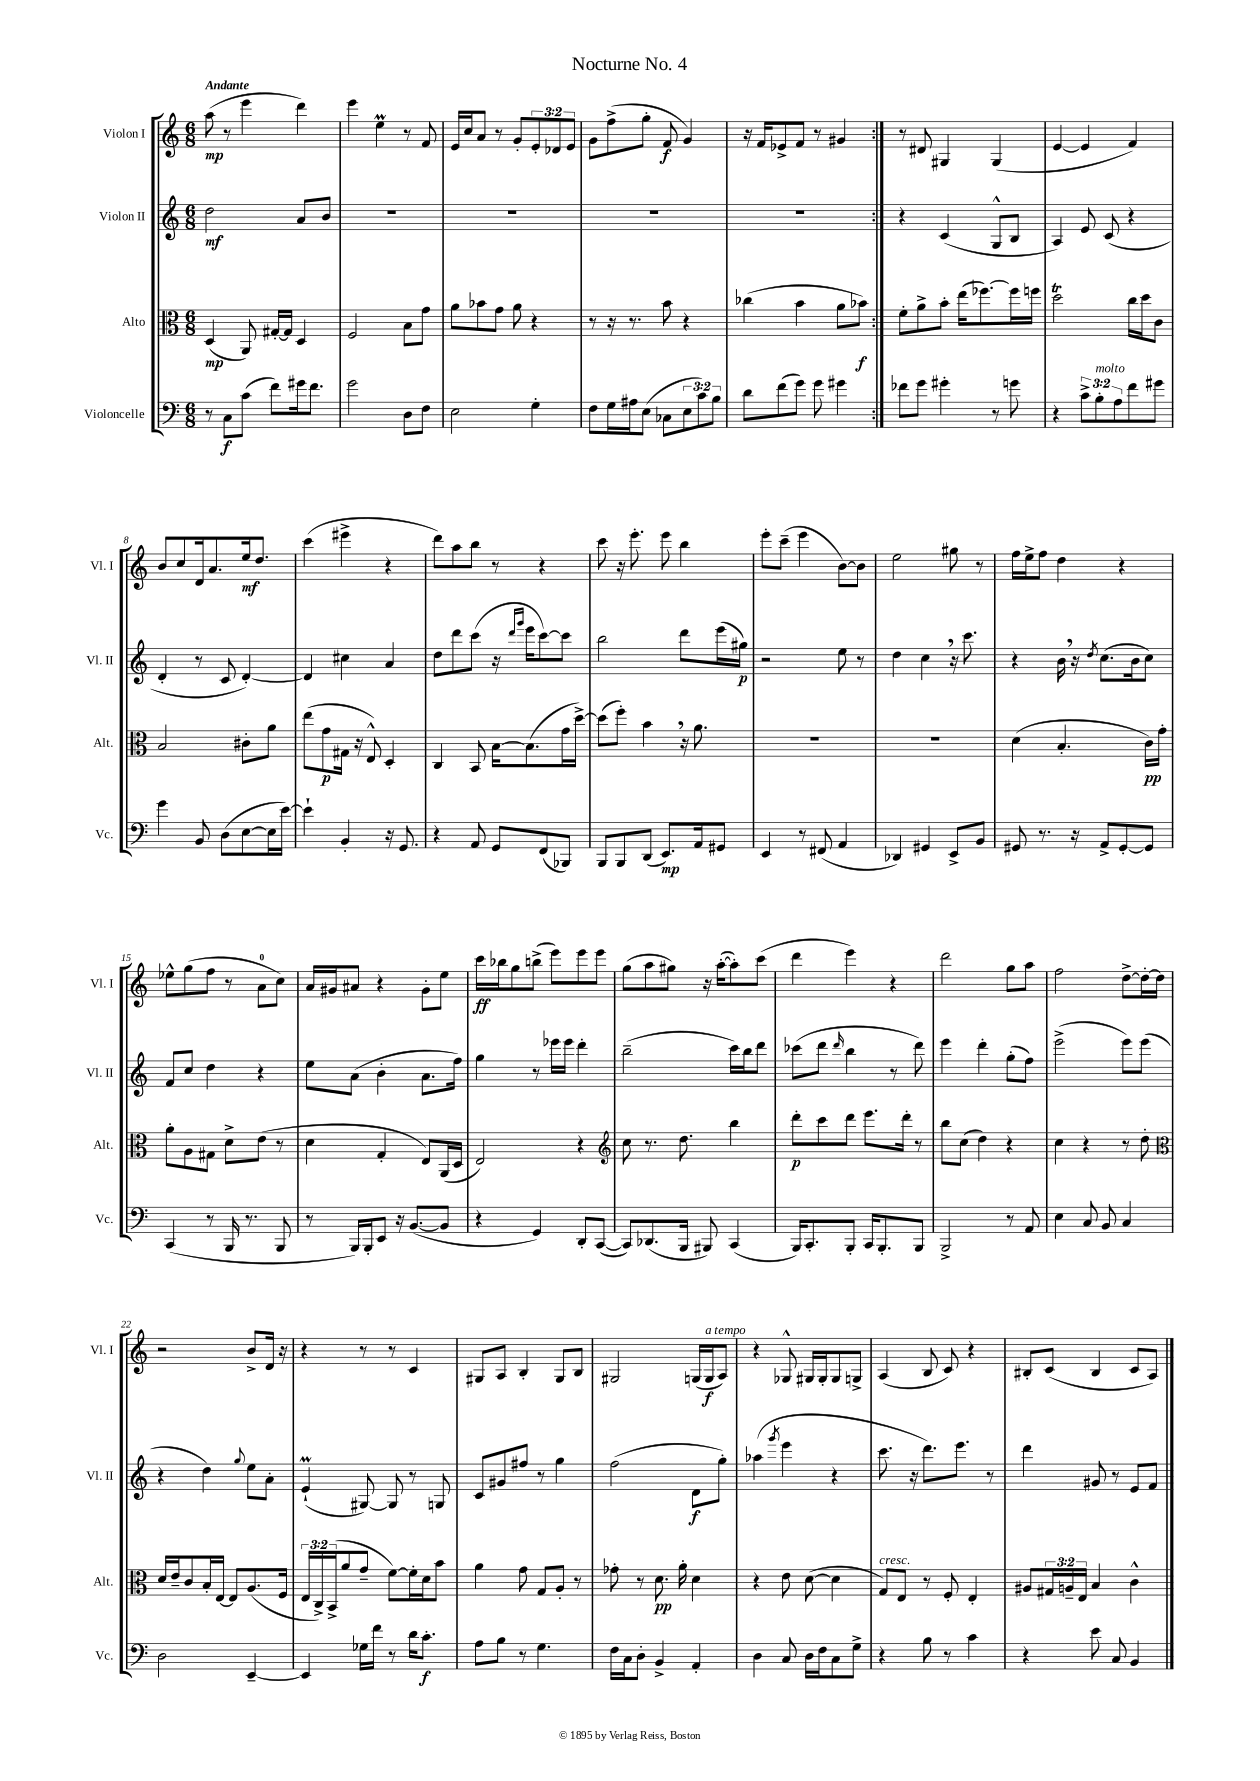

**kern	**kern	**kern	**kern
*staff4	*staff3	*staff2	*staff1
*clefF4	*clefC3	*clefG2	*clefG2
*k[]	*k[]	*k[]	*k[]
*M6/8	*M6/8	*M6/8	*M6/8
8r	(4D/	2dd\	(8aa\
8C\L	.	.	8r
(8c\J	8AA/)	.	4eee\
8f\L)	[16G#'/LL	.	.
.	16G#/]JJ	.	.
16g#\k	4D/	8a/L	4ddd\)
8.f\J	.	.	.
.	.	8b/J	.
=	=	=	=
2g\	2F/	2.r	4eee\
.	.	.	4ee\
8D\L	8B\L	.	8r
8F\J	8g\J	.	8f/
=	=	=	=
2E\	8a\L	2.r	16e/LL
.	.	.	16cc/J
.	8b-\	.	8a/J
.	8g\J	.	8r
.	8a\	.	8g'/L
4G'\	4r	.	12e'/
.	.	.	12d-/
.	.	.	12e/J
=	=	=	=
8F\L	8r	2.r	8g\L
16G\L	16r	.	(8ff^\
16A#\J	8.r	.	.
(8E\J	.	.	8gg'\J
8C-\L	8b\	.	8f/
12E\	4r	.	4g/)
12c\)	.	.	.
12B\J	.	.	.
=	=	=	=
8d\L	(4cc-\	2.r	16r
.	.	.	16f/LK
(8f\	.	.	8e-^/
8g\J)	4b\	.	8f/J
8g\	.	.	8r
4g#\	8a\L	.	4g#/
.	8b-\J)	.	.
=:|!	=:|!	=:|!	=:|!
8f-\L	8f'\L	4r	8r
8g\J	8a^\	.	8d#/
4g#'\	8b'\J	(4c/	4G#/
.	(16ee\LK	.	.
.	[8.ff-\)	.	.
8r	.	8G^^/L	(4G#/
8g\	16ff-\]L	8B/J	.
.	16ff\JJ	.	.
=	=	=	=
4r	2dd\	4A/)	[4e/
12c^\L	.	8e/	4e/]
12B'\	.	.	.
.	.	(8c/	.
12A\	.	.	.
8f\	16cc\LL	4r	4f/)
.	16dd\J	.	.
8g#\J	8c\J	.	.
=	=	=	=
4g\	2B/	4d'/	8b/L
.	.	.	8cc/
8BB/	.	8r	16d/k
.	.	.	8.a/
(8D\L	.	8c/	.
[8E\	8c#'\L	[4d'/)	16ee/k
.	.	.	8.dd/J
16E\]L	8a\J	.	.
[16e\JJ)	.	.	.
=	=	=	=
4e`\]	(8ee\L	4d/]	(4ccc\
.	8g\	.	.
4BB'/	16G#\Jk	4cc#\	4eee#^\
.	16r	.	.
.	8E^^/)	.	.
16r	4D'/	4a/	4r
8.GG/	.	.	.
=	=	=	=
4r	4C/	8dd\L	8ddd\L)
.	.	8ddd\	8aa\
8AA/	8BB/	(8ccc\J	8bb\J
8GG/L	[16B\LK	16r	8r
.	.	16qqddd/LL	.
.	.	16qqggg/JJ	.
.	(8.B\]	16eee\LK	.
(8FF/	.	[8ccc\)	4r
8BBB-/J)	16g\L	8ccc\]J	.
.	[16dd^\JJ)	.	.
=	=	=	=
8BBB/L	(8dd\]L	2bb\	8ccc\
8BBB/	8ff'\J)	.	16r
.	.	.	8.eee'\
(8DD/J	4b\	.	.
8.EE/L)	.	.	8eee\
.	16r	8ddd\L	4bb\
16AA/k	8.a\	.	.
8GG#/J	.	(16eee\L	.
.	.	16gg#\JJ)	.
=	=	=	=
4EE/	2.r	2r	8eee'\L
.	.	.	(8ccc~\J
8r	.	.	4eee\
(8FF#/	.	.	.
4AA/	.	8ee\	[8b\L)
.	.	8r	8b\]J
=	=	=	=
4DD-/)	2.r	4dd\	2ee\
4GG#/	.	4cc\	.
8EE^/L	.	16r	8gg#\
.	.	8.ccc\	.
8BB/J	.	.	8r
=	=	=	=
8GG#/	(4d\	4r	16ff\LL
.	.	.	16ee^\J
8.r	.	.	8ff\J
.	4.B'/	16b\	4dd\
16r	.	16r	.
.	.	8qdd/	.
8AA^/L	.	(8.cc\L	.
[8GG#'/	.	.	4r
.	.	16b\k	.
8GG#/]J	16c\LL)	8cc\J)	.
.	16g'\JJ	.	.
=	=	=	=
(4CC/	8a'\L	8f/L	8ee-^^\L
.	8A\	8cc/J	(8gg\
8r	8G#\J	4dd\	8ff\J
16BBB/	8d^\L	.	8r
8.r	.	.	.
.	(8e\J	4r	8a\L
8BBB/	8r	.	8cc\J)
=	=	=	=
8r	4d\	8ee\L	16a/LL
.	.	.	16g#/J
16BBB/LL)	.	(8a\J	8a#/J
16BBB'/J	.	.	.
8EE/J	4G'/	4b'\	4r
16r	.	.	.
([8.BB/L	.	.	.
.	8E/L)	8.a\L	8g#'\L
8BB/]J	(16AA/L	.	8ee\J
.	16D/JJ	16ff\Jk)	.
=	=	=	=
4r	2E/)	4gg\	16ccc\LL
.	.	.	16bb-\J
.	.	.	8gg\
4GG/)	.	8r	(8bb^\J
.	.	16eee-\LL	8eee\L)
.	.	16eee-\JJ	.
8DD'/L	4r	4ddd'\	8eee\
([8CC/J	.	.	8eee\J
=	=	=	=
*	*clefG2	*	*
8CC/]L)	8cc\	(2bb~\	(8gg\L
(8.DD-/	8.r	.	8aa\
.	.	.	8gg#\J)
16BBB/Jk	8.dd\	.	.
8BBB#/)	.	.	16r
.	.	.	([16aa'\LK
(4CC/	4bb\	16ccc\LL)	8aa'\])
.	.	16bb\J	.
.	.	8ddd\J	(8ccc\J
=	=	=	=
16BBB/LK)	8ddd'\L	(8ccc-\L	4ddd\
8.CC'/	.	.	.
.	8ccc\	8ddd\J	.
.	.	16qqddd/	.
8BBB'/J	8ddd\J	4bb\	4eee\)
16CC/LK	8.eee\L	.	.
8.BBB'/	.	.	.
.	.	8r	4r
.	16ddd'\Jk	.	.
8BBB/J	8r	8ddd\)	.
=	=	=	=
2BBB^/	8bb\L	4eee\	2ddd\
.	(8cc\J	.	.
.	4dd\)	4ddd'\	.
8r	4r	(8gg'\L	8gg\L
8AA/	.	8ff\J)	8aa\J
=	=	=	=
4E\	4cc\	(2eee^\	2ff\
8C/	4r	.	.
8BB/	.	.	.
4C/	8r	8eee\L)	[8dd^\L
.	8dd'\	(8eee\J	16dd'\_L
.	.	.	16dd\]JJ
=	=	=	=
*	*clefC3	*	*
2D\	16d/LL	4r	2r
.	16e~/J	.	.
.	8c/	.	.
.	16B'/L	4dd\)	.
.	[16E/JJ	.	.
.	8E/]L	.	.
.	.	8qqgg/	.
[4EE~/	(8.A/	8ee\L	8b^/L
.	.	8a'\J	16d/Jk
.	16F/Jk	.	16r
=	=	=	=
4EE/]	24E/LL	(4e`/	4r
.	24C^/)	.	.
.	(24BB^/J	.	.
.	8a/	.	.
16G-\LL	8g~/J	[8G#/)	8r
16f\JJ	.	.	.
8r	[8f\L)	8G#/]	8r
16d\LK	16f'\]L	8r	4c/
8.c'\J	16d\J	.	.
.	8b\J	8G/	.
=	=	=	=
8A\L	4a\	8c/L	8G#/L
8B\J	.	8g#/	8A/J
8r	8g\	8ff#/J	4B'/
4.G\	8G/L	8r	.
.	8A'/J	4gg\	8G#/L
.	8r	.	8B/J
=	=	=	=
16F\LL	8g-'\	(2ff\	2G#/
16C\J	.	.	.
8D'\J	8r	.	.
4BB^/	8.d\	.	.
.	16a'\	.	.
4AA'/	4d\	8d\L	(16G/LL
.	.	.	16G/J
.	.	8gg'\J)	8A/J)
=	=	=	=
4D\	4r	(4aa-\	4r
.	.	8qggg/	.
8C/	8e\	4eee\	8G-^^/
16D\LL	([8d\	.	16G#/LL
16F\J	.	.	16G#'/J
8C\	4d\]	4r	8G#/
8G^\J	.	.	8G^/J
=	=	=	=
4r	8G/L)	8.ccc\	(4A/
.	8E/J	.	.
.	.	16r	.
8B\	8r	8.ddd\L)	8B/
8r	8F'/	.	8c/)
.	.	8.eee\J	.
4c\	4E'/	.	4r
.	.	8r	.
=	=	=	=
4r	8A#/L	4ddd\	8B#'/L
.	24G#/L	.	(8c/J
.	24A~/	.	.
.	24E/JJ	.	.
8e\	4B/	8g#/	4B#/
8C/	.	8r	.
4BB/	4c^^\	8e/L	8c/L
.	.	8f/J	8A/J)
==	==	==	==
*-	*-	*-	*-
